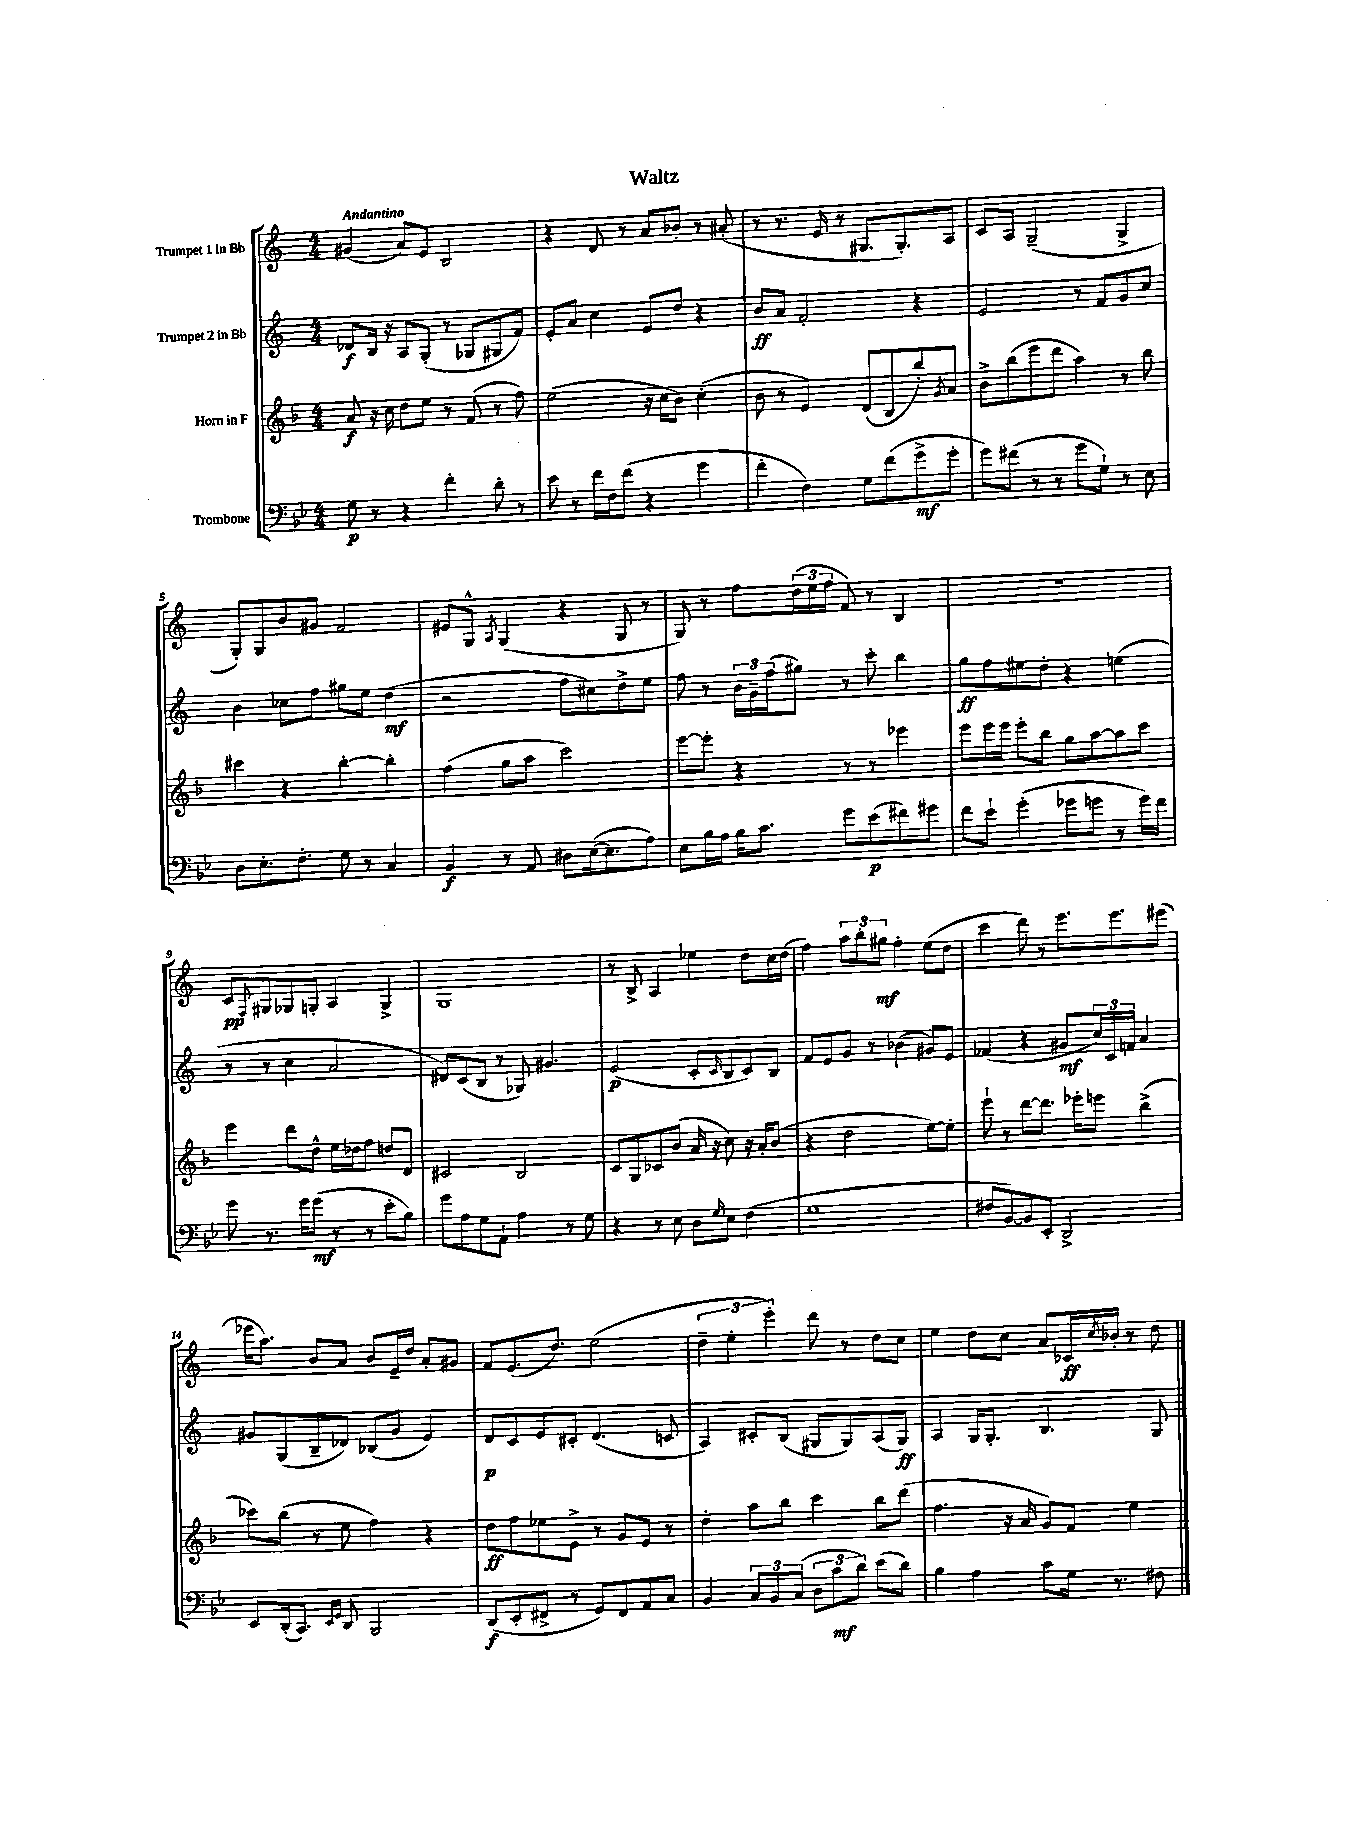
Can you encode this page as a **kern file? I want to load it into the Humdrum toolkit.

**kern	**kern	**kern	**kern
*staff4	*staff3	*staff2	*staff1
*clefF4	*clefG2	*clefG2	*clefG2
*k[b-e-]	*k[b-]	*k[]	*k[]
*M4/4	*M4/4	*M4/4	*M4/4
8G	8a	8d-	(4g#
8r	16r	16B	.
.	16cc	16r	.
4r	8dd	8A	8a)
.	8ee	(8G'	8e
4f'	8r	8r	2B
.	(8f	8G-	.
8d'	8r	8G#	.
8r	8ff)	8f)	.
=	=	=	=
8e-	(2ee	8e'	4r
8r	.	8a	.
16f	.	4cc	8d
16F	.	.	.
(8f	.	.	8r
4r	16r	8e	8a
.	16cc	.	.
.	8b-)	8dd	8b-'
4g	(4cc'	4r	8r
.	.	.	(8a#'
=	=	=	=
4f'	8b-	8b	8r
.	8r	8a	8.r
4F)	4e)	2f'	.
.	.	.	16e
.	.	.	8r
8G	(8d	.	8.G#
(8f	8B-	.	.
.	.	.	8.G#')
8g^	8bb-')	4r	.
.	8qg	.	.
8g'	8a	.	8A
=	=	=	=
8g)	8b-^	2e	8c
(8f#	(8bb-	.	8A
8r	8eee	.	(2G~
8r	8ddd	.	.
8g	4aa)	8r	.
8G`)	.	8f	.
8r	8r	8g	4G^
8E-	8bb-	8cc	.
=	=	=	=
8D	4ccc#	4b	8G')
8.E-'	.	.	8G
.	4r	8cc-	8b
8.F'	.	.	.
.	.	8ff	8g#
8G	[4bb-'	8gg#	2f
8r	.	8ee	.
4C	4bb-']	(4dd	.
=	=	=	=
4BB-	(4ff	2r	8e#
.	.	.	8G^^
.	.	.	8qA
8r	8gg	.	(4G
8AA	8aa	.	.
8D#	2ccc)	8ff	4r
([16E-	.	8cc#)	.
8.E-]	.	.	.
.	.	8dd^	8G
8A)	.	8ee	8r
=	=	=	=
8E-	[8eee	8ff	8G)
16B-	8eee']	8r	8r
16A	.	.	.
16B-	4r	24b	8ff
.	.	24g~	.
8.c	.	.	.
.	.	(24ff	.
.	.	8gg#)	(24dd
.	.	.	24ee
.	.	.	24ff
8g	8r	8r	8f)
(8e-	8r	8ccc'	8r
8f#)	4eee-	4bb	4B
8g#	.	.	.
=	=	=	=
8f	8eee	8gg	1r
8e-`	16eee	8ff	.
.	16eee	.	.
(4g'	8eee'	8ee#	.
.	8bb-	8dd'	.
8g-	8gg	4r	.
8g	[8aa	.	.
8r	8aa]	(4ee	.
16g)	8ccc	.	.
16f	.	.	.
=	=	=	=
8g	4eee	8r	8c
.	.	.	8qqF
8.r	.	8r	8G#
.	8ddd	4cc	8G-
16g	.	.	.
(8g	8dd^^	.	8G'
8r	16ee	2a	4A
.	16dd-	.	.
8r	8ff	.	.
8e-'	8dd	.	4G^
8B-)	8d	.	.
=	=	=	=
8g	2c#	8d#)	1G
8A	.	(8c	.
8G	.	8B	.
8AA`	.	8r	.
4A	2B-	8G-)	.
.	.	4.g#	.
8r	.	.	.
8G	.	.	.
=	=	=	=
4r	8c	(2e	8r
.	8G	.	8B^
8r	8c-	.	4A
8E-	(8b-	.	.
8D	16a	8c'	4ee-
.	16r	.	.
16qqG	.	16qqc	.
8E-	8cc)	8B	.
(4F	16r	8c)	8dd
.	16a'	.	.
.	(8b-	8B	16cc
.	.	.	(16dd
=	=	=	=
1G	4r	8f	4ff)
.	.	8e	.
.	2dd	8g	12aa
.	.	.	12bb'
.	.	8r	.
.	.	.	12gg#
.	.	(4b-	4ff'
.	[8ee)	8g#)	(8ee
.	8ee']	8e	8dd
=	=	=	=
8F#	8eee`	(4f-	4ccc
[8BB-)	8r	.	.
8BB-]	[8ddd	4r	8ddd)
8EE-'	8.ddd]	.	8r
2DD^	.	8g#	8.eee
.	16eee-'	.	.
.	8eee	24cc)	.
.	.	24c	.
.	.	.	8.eee
.	.	24f	.
.	(4bb-^	4a	.
.	.	.	(8eee#
=	=	=	=
8EE-	8ccc-)	8g#	16eee-
.	.	.	8.aa)
(16DD'	(8bb-	(8G	.
8.CC)	.	.	.
.	8r	8B~	8b
16qqEE-	.	.	.
16qqGG	.	.	.
8DD	8ee	8d-)	8a
2BBB-	4ff)	(8B-	8b
.	.	8g#	16e~
.	.	.	16dd
.	4r	4e)	8a'
.	.	.	8g#
=	=	=	=
(8DD	8dd	8d	8f
8EE-'	8ff	8c	(8.e
8FF#^	8ee-	8e	.
.	.	.	8.dd)
8r	8e^	8c#'	.
8GG)	8r	(4.d	(2ee
8FF#	8g	.	.
8AA	8e	.	.
8C	8r	8c	.
=	=	=	=
4BB-	4dd'	4A)	6dd~
.	.	.	6ee'
12C	8aa	8c#'	.
12BB-	.	.	6eee')
.	8bb-	(8B	.
(12C	.	.	.
12D	4ccc	8G#	8ddd
12c	.	.	.
.	.	8G#)	8r
12d)	.	.	.
(8e-	8bb-	(8A	8dd
8d)	(8ddd	8G#)	8cc
=	=	=	=
4B-	4.ff	4A	4ee
4A	.	16G	8dd
.	.	8.G'	.
.	16r	.	8cc
.	16a	.	.
8c	8g)	4.B	8a
16G	8f	.	16c-
.	.	.	8qcc
8.r	.	.	16b-'
.	4ee	.	8r
8F#	.	8G	8dd
==	==	==	==
*-	*-	*-	*-
